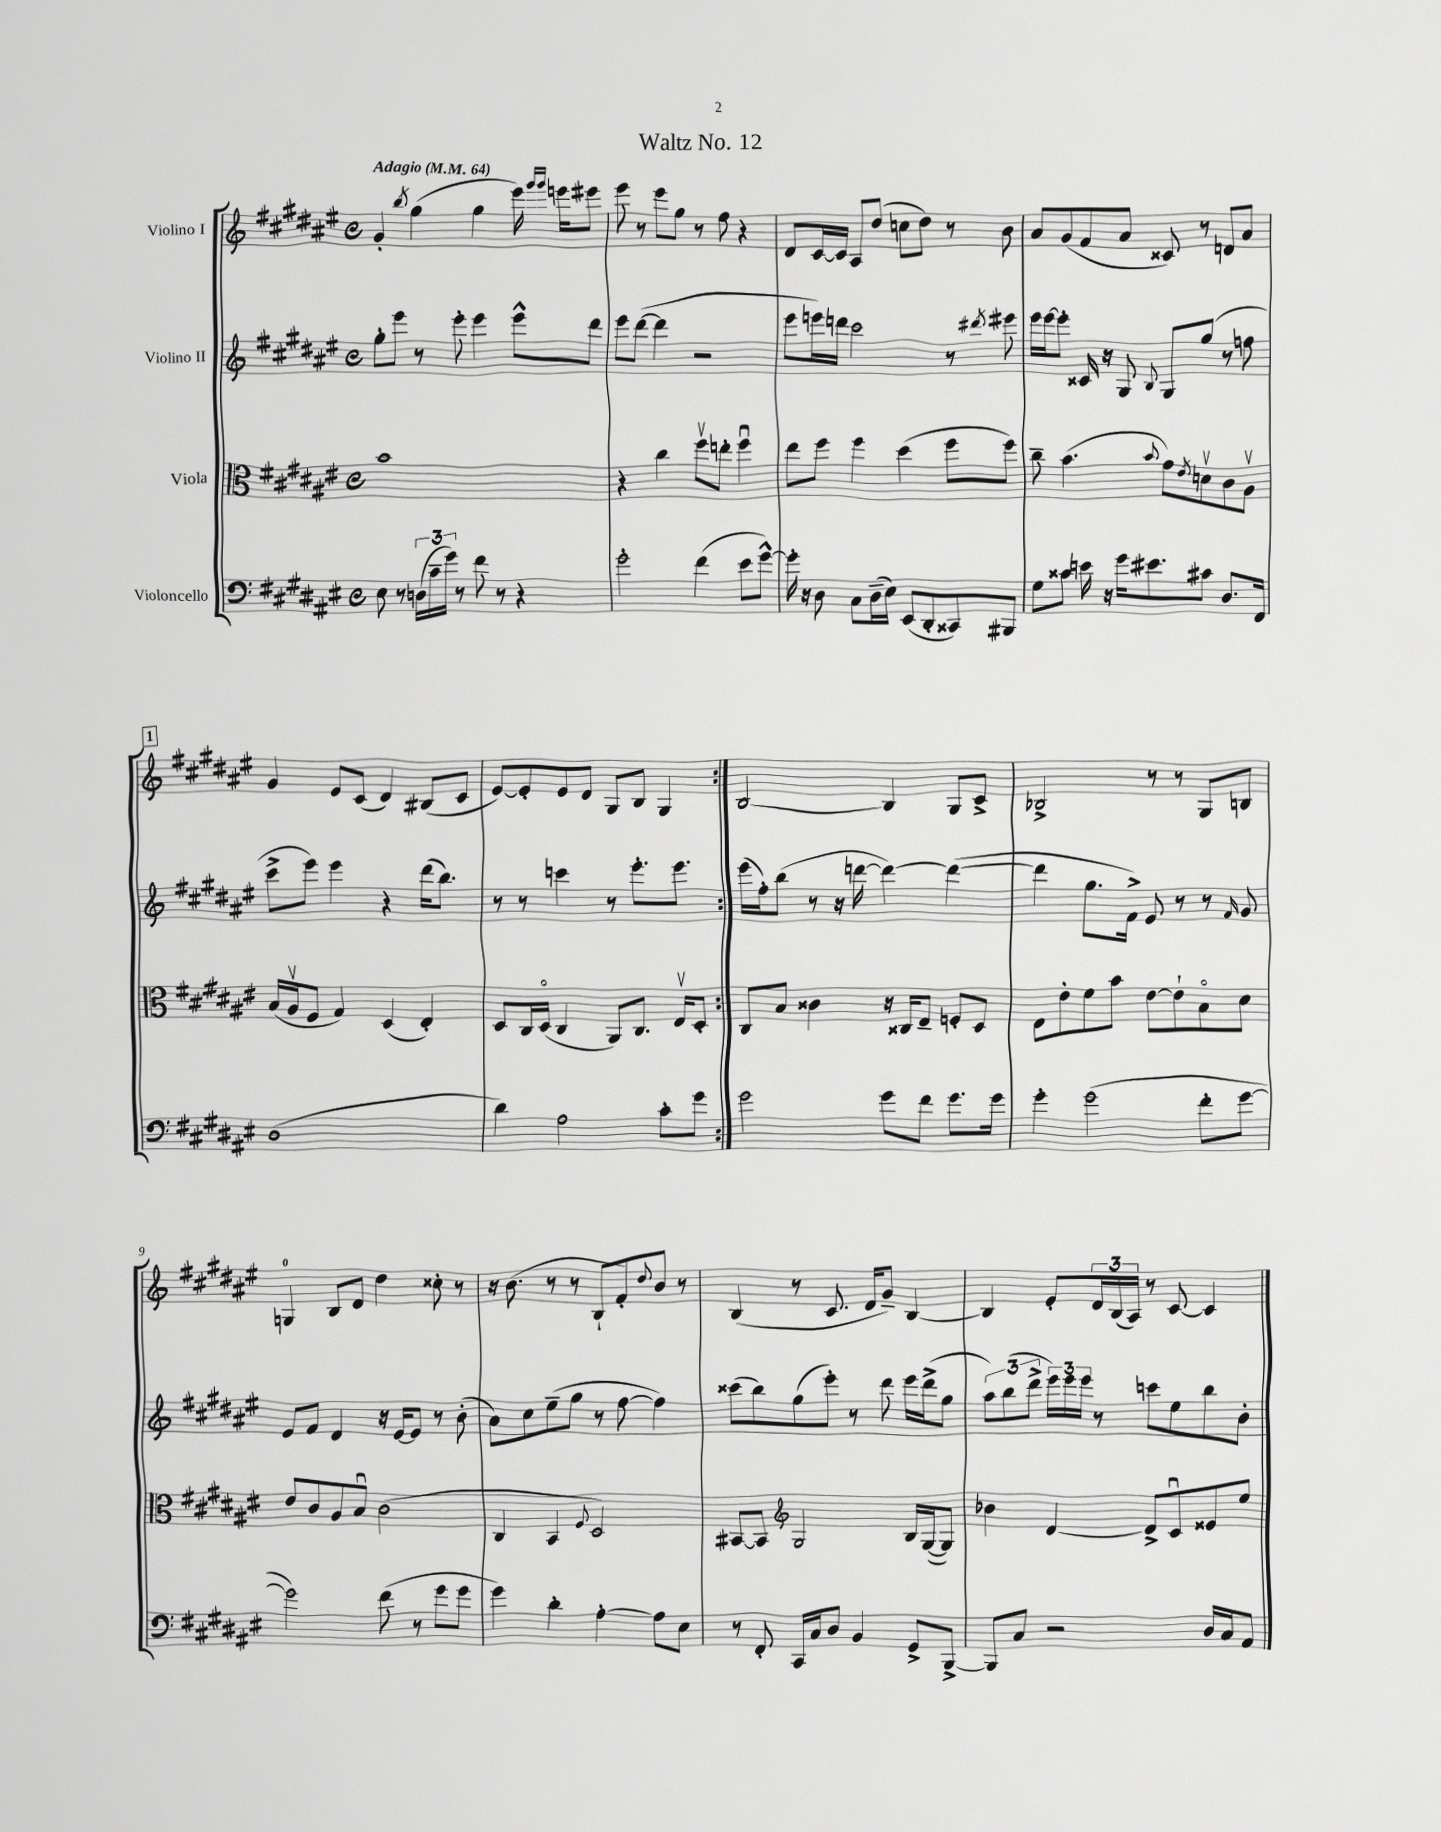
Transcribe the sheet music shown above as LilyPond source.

\header { title = "Waltz No. 12" }
<<
\new StaffGroup <<
\new Staff = "s0" \with { instrumentName = "Violino I" } {
    \clef treble \key fis \major \defaultTimeSignature \time 4/4 \tempo "Adagio" 4 = 64
    \repeat volta 2 { gis'4-. \acciaccatura { b''8 } gis''4( gis''4 eis'''16) \grace { gis'''16 gis'''16 } e'''16 eis'''8 |
    eis'''8 r8 eis'''8 gis''8 r8 fis''8 r4 |
    dis'8 cis'16~ cis'16 ais8 dis''8( c''8 dis''8) r8 b'8 |
    ais'8 gis'8( fis'8 ais'8 cisis'8) r8 d'8 ais'8 |
    \mark \markup { \box "1" } gis'4 eis'8 cis'8( dis'4) bis8( cis'8 |
    eis'8~) eis'8-. eis'8 dis'8 gis8 b8 gis4 | }
    b2~ b4 gis8 cis'8-> |
    bes2-> r8 r8 gis8 b8 |
    g4-0 b8 dis'8 dis''4 cisis''8-. r8 |
    r16 b'8.( r8 r8 b8-! fis'8-.) \appoggiatura { dis''8 } b'8 r8 |
    b4( r8 cis'8. dis'16 gis'8--) b4~ |
    b4 eis'8-. \tuplet 3/2 { dis'16 b16( ais16) } r8 cis'8~ cis'4 \bar "|." |
}
\new Staff = "s1" \with { instrumentName = "Violino II" } {
    \clef treble \key fis \major \defaultTimeSignature \time 4/4
    \repeat volta 2 { gis''8-. eis'''8 r8 eis'''8-. eis'''4 eis'''8-^ dis'''8 |
    eis'''8 dis'''8~( dis'''4 r2 |
    eis'''8 e'''16) d'''16 cis'''2 r8 \acciaccatura { dis'''8 } eis'''8 |
    eis'''16 eis'''16~ eis'''8-. cisis'16 r16 gis8 \appoggiatura { b8 } gis8 gis''8( r8 f''8 |
    \mark \markup { \box "1" } cis'''8-> eis'''8) eis'''4 r4 dis'''16( b''8.) |
    r8 r8 c'''4 r8 eis'''8.-. eis'''8. | }
    eis'''16( fis''16-.) b''8( r8 r16 d'''16~ d'''4~) d'''4~( |
    d'''4 gis''8. fis'16->) eis'8 r8 r8 \grace { fis'16 } gis'8 |
    eis'8 fis'8 dis'4 r16 eis'16~ eis'8 r8 b'8-.( |
    ais'8) cis''8 eis''8--( gis''8 r8 fis''8~ fis''4) |
    cisis'''8( b''8) gis''8( eis'''8-.) r8 dis'''8 eis'''16 dis'''16->( gis''8 |
    \tuplet 3/2 { ais''8) b''8( dis'''8-> } \tuplet 3/2 { eis'''16) eis'''16 eis'''16 } r8 c'''8 eis''8 b''8 b'8-. \bar "|." |
}
\new Staff = "s2" \with { instrumentName = "Viola" } {
    \clef alto \key fis \major \defaultTimeSignature \time 4/4
    \repeat volta 2 { b'1 |
    r4 cis''4 fis''8\upbow e''8-. fis''4\downbow |
    eis''8 fis''8 fis''4 dis''4( fis''8 fis''8) |
    cis''8-- b'4.( \appoggiatura { b'8 } gis'8) \acciaccatura { eis'8 } d'8\upbow cis'8 ais8\upbow |
    \mark \markup { \box "1" } b16( ais16\upbow fis8 gis4) dis4( eis4-.) |
    dis8 cis16 dis16\flageolet( cis4 ais,8) cis8. eis16\upbow dis8-. | }
    cis8 b8 cisis'4 r16 cisis16 eis8-- f8-. dis8 |
    eis8 eis'8-. fis'8 b'8 eis'8~ eis'8-! b8\flageolet dis'8 |
    eis'8 cis'8 ais8 b8\downbow cis'2( |
    cis4 b,4 \appoggiatura { fis8 } dis2) |
    bis,8~ bis,8 \clef treble gis2 b16 gis16~( gis8) |
    bes'4 dis'4~ dis'8-> cis'8\downbow eisis'8 eis''8 \bar "|." |
}
\new Staff = "s3" \with { instrumentName = "Violoncello" } {
    \clef bass \key fis \major \defaultTimeSignature \time 4/4
    \repeat volta 2 { eis8 r8 \tuplet 3/2 { d16( cis'16-- gis'16) } r8 fis'8 r8 r4 |
    gis'2-. fis'4( eis'8 gis'8~-^) |
    gis'16-. r16 dis8 cis8 dis16--( eis16) eis,8( dis,8-. cisis,8) bis,,8 |
    gis8 cisis'8 e'16 r16 gis'16 eis'8. cis'8 dis8. fis,16 |
    \mark \markup { \box "1" } dis1( |
    dis'4) ais2 cis'8-. gis'8 | }
    gis'2 gis'8 fis'8 gis'8. gis'16 |
    gis'4-. gis'2( fis'8-. gis'8~ |
    gis'2) fis'8( r8 gis'8 gis'8 |
    gis'4) dis'4-. ais4~-. ais8 eis8 |
    r8 fis,8-. cis,16 cis16 dis8 b,4 gis,8-> b,,8~-> |
    b,,8 cis8 r2 dis16 cis16 ais,8 \bar "|." |
}
>>
>>
